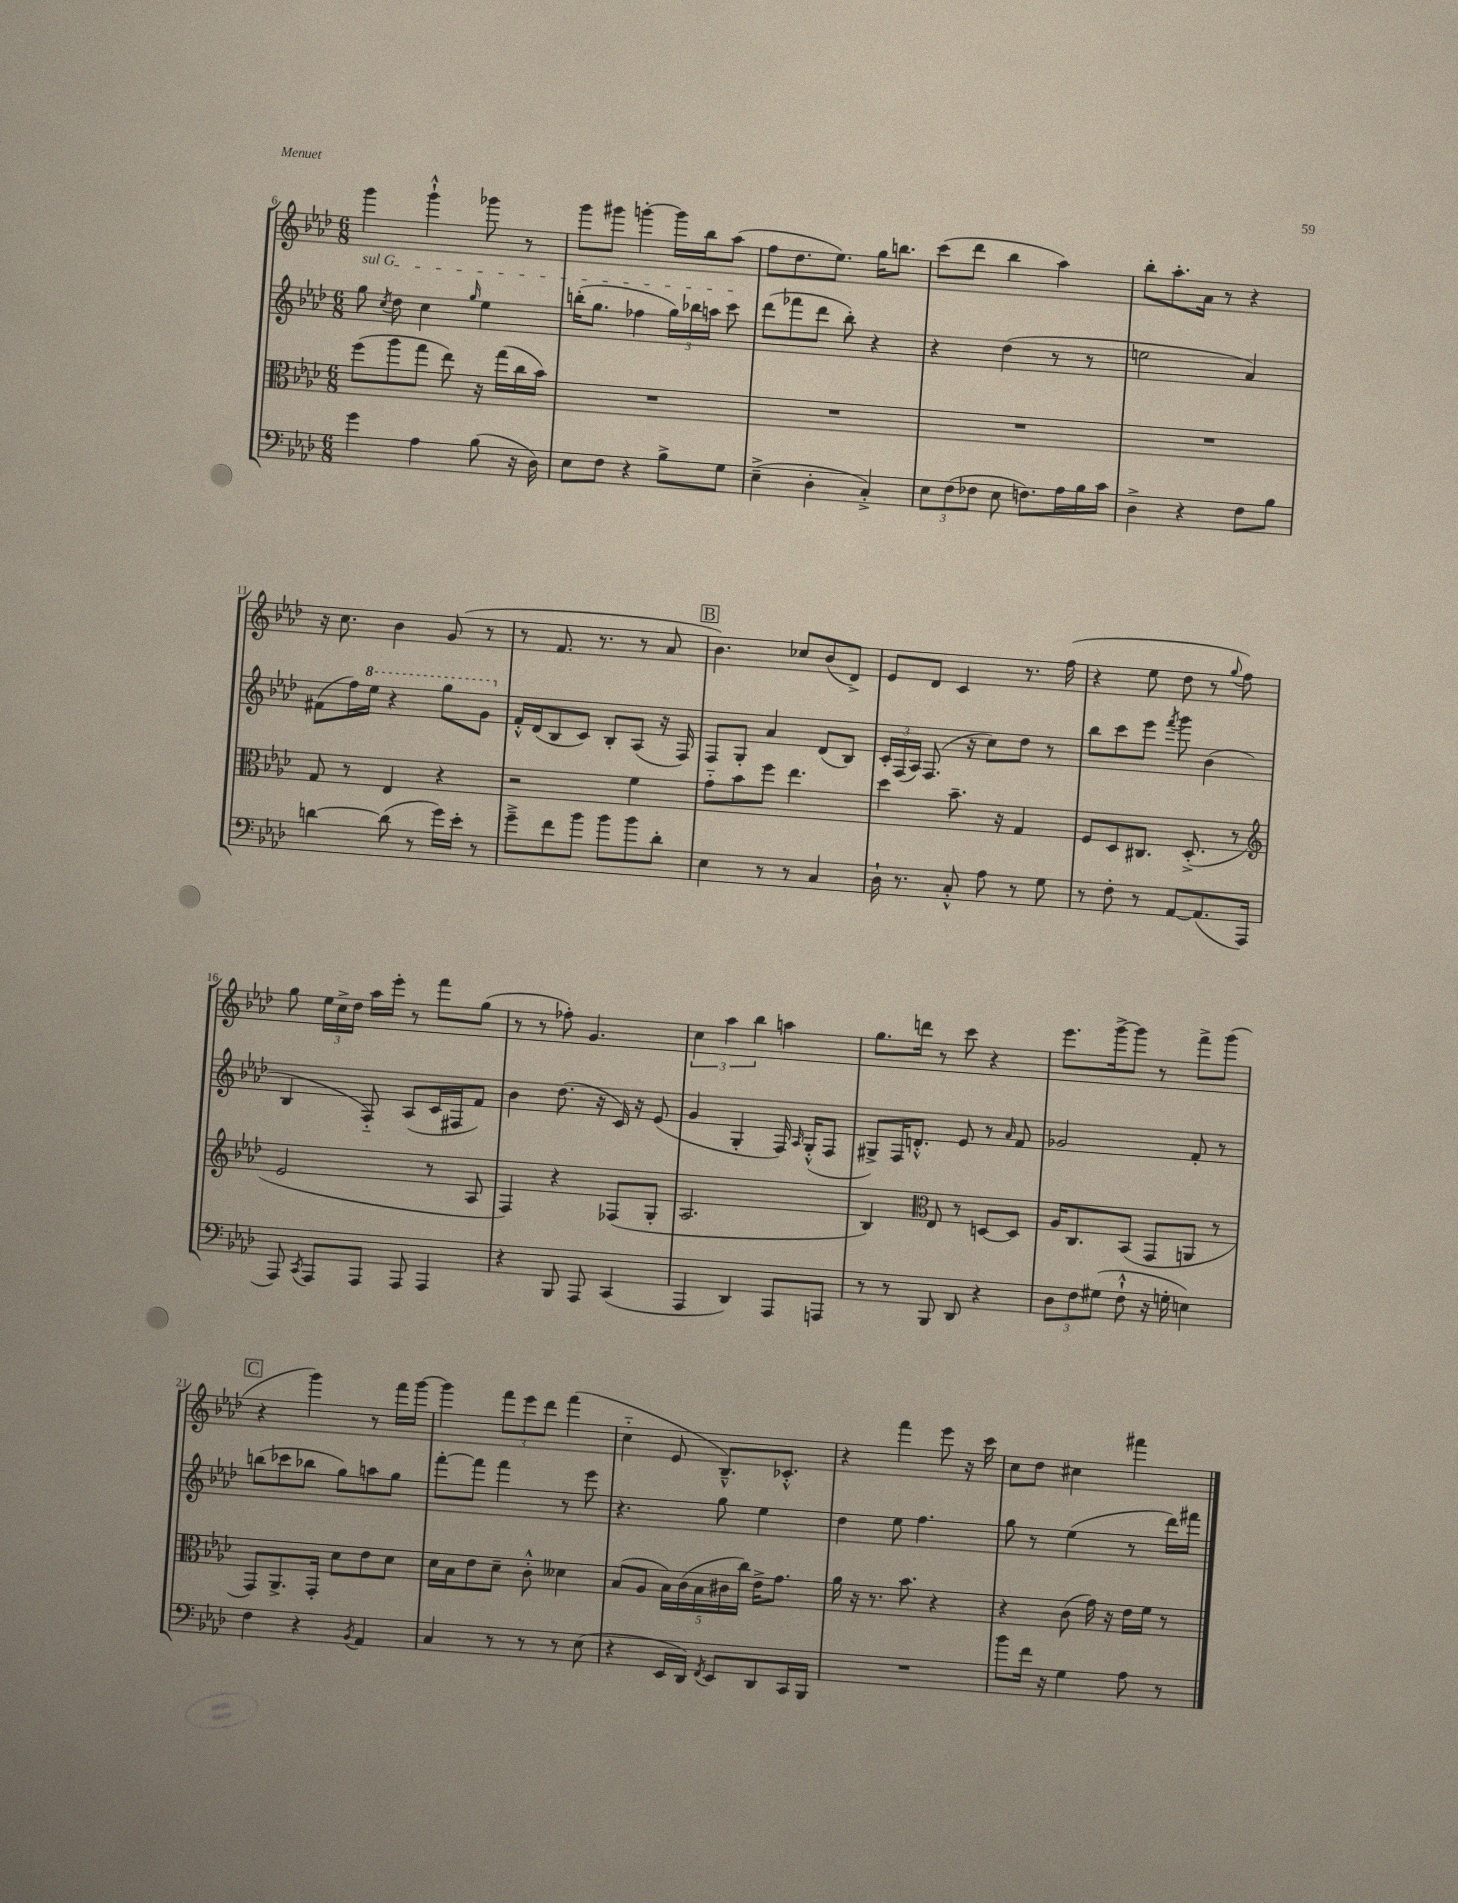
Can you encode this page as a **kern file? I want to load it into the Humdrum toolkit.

**kern	**kern	**kern	**kern
*staff4	*staff3	*staff2	*staff1
*clefF4	*clefC3	*clefG2	*clefG2
*k[b-e-a-d-]	*k[b-e-a-d-]	*k[b-e-a-d-]	*k[b-e-a-d-]
*M6/8	*M6/8	*M6/8	*M6/8
4g\	(8ff\L	8gg\	4ggg\
.	.	8qcc/	.
.	8aa-\	8dd-\	.
4A-\	8gg\J	4cc\	4ggg`^^\
.	8ee-\)	.	.
.	.	16qqgg/	.
(8B-\	16r	4ee-\	8ggg-\
.	(16gg\LL	.	.
16r	16cc\	.	8r
16D-\)	16b-\JJ)	.	.
=	=	=	=
8E-\L	2.r	(16bb'\LK	8ggg\L
.	.	8.gg\J	.
8F\J	.	.	8ggg#\J
4r	.	4ff-\	[4ggg'\
8B-^\L	.	24gg\LL)	16ggg\]LL
.	.	24bb-\	.
.	.	.	16bb-\J
.	.	24aa\JJ	.
8G\J	.	8ccc\	(8aa-\J
=	=	=	=
(4E-~^\	2.r	(8ddd-\L	8ff\L
.	.	8fff-\	8.dd-\
4D-'\	.	8ddd-\J	.
.	.	.	8.ee-\J)
.	.	8bb-'\)	.
4C'^/)	.	4r	16gg\LK
.	.	.	8.bb\J
=	=	=	=
12E-\L	2.r	4r	(8ccc\L
(12F\	.	.	.
.	.	.	8ddd-\J
12F-\J	.	.	.
8E-\	.	(4dd-\	4bb-\
8.F\L)	.	.	.
.	.	8r	4aa-\)
16A-\L	.	.	.
16B-\	.	8r	.
16c\JJ	.	.	.
=	=	=	=
4D-^\	2.r	2ee\	8bb-'\L
.	.	.	8.aa-'\
4r	.	.	.
.	.	.	16a-\Jk
.	.	.	8r
8F\L	.	4a-/)	4r
8B-\J	.	.	.
=	=	=	=
[4d\	8G/	(8f#\L	16r
.	.	.	8.cc\
.	8r	16ff\L)	.
.	.	16eee-\JJ	.
(8d\]	4E-/	4r	4b-\
8r	.	.	.
16g\LL)	4r	8ggg\L	(8g/
16e-'\JJ	.	.	.
8r	.	8gg\J	8r
=	=	=	=
8g~^\L	2r	16f'^^/LL	8r
.	.	(16d-/J	.
8f\	.	8B-/	8.f/
8b-\J	.	8c/J)	.
.	.	.	8.r
8b-\L	.	8B-'/L	.
8b-\	4f\	(8A-/J	8r
8d-'\J	.	16r	8a-/
.	.	16F/)	.
=	=	=	=
4E-\	8g'~\L	8F/L	4.b-\)
.	8b-\	8G'/J	.
8r	8ff\J	4a-/	.
8r	4.ee-\	.	8cc-/L
4C/	.	(8d-/L	(8b-/
.	.	8B-/J)	8d-^/J)
=	=	=	=
16D-`\	4dd-\	24c'/LL	8e-/L
.	.	(24F/	.
8.r	.	.	.
.	.	24A-/JJ)	.
.	.	(8.F/	8d-/J
8C'^^/	8.b-~\	.	4c/
.	.	16r	.
8A-\	.	8cc\L)	.
.	16r	.	.
8r	4G/	8dd-\J	8.r
8G\	.	8r	.
.	.	.	(16ff\
=	=	=	=
8r	8F/L	8bb-\L	4r
8F'\	8D-/	8ccc\	.
8r	8.C#/J	8eee-\J	8ee-\
.	.	8qfff/	.
[8AA-/L	.	8ggg\	8dd-\
.	(8.D-'^/	.	.
(8.AA-/]	.	(4b-\	8r
.	.	.	8qqgg/
.	8r	.	8ff\)
16AAA-/Jk	.	.	.
=	=	=	=
*	*clefG2	*	*
8AAA-/)	2e-/	4B-/	8gg\
8qCC/	.	.	.
8AAA-/L	.	.	24ee-\LL
.	.	.	24cc^\
.	.	.	24dd-\JJ
8AAA-/J	.	8F'~/)	16aa-\LL
.	.	.	16eee-'\JJ
8AAA-/	.	(8A-/L	8r
4AAA-/	8r	16c/L	8fff\L
.	.	16F#/J	.
.	8A-/	8f/J)	(8gg\J
=	=	=	=
4r	4F/)	4b-\	8r
.	.	.	8r
8BBB-/	4r	(8.dd-\	8ff-'\)
8AAA-/	.	.	4.g/
.	.	16r	.
(4CC/	(8F-/L	16c/)	.
.	.	16r	.
.	8G'/J	(8e-/	.
=	=	=	=
4AAA-/	2.A-/	4g/	6cc\
.	.	.	6aa-\
4DD-/)	.	4G'/	.
.	.	.	6bb-\
8AAA-/L	.	16F/)	4aa\
.	.	16qqA-/	.
.	.	(16G'^^/LK	.
8AAA/J	.	8F/J	.
=	=	=	=
8r	4B-/)	8G#^/L)	8.gg\L
8r	.	16F/K	.
.	.	8.d'^^/J	16ddd\Jk
*	*clefC3	*	*
8BBB-/	8E-/	.	8r
8DD-/	8r	8e-/	8ccc\
4r	[8D/L	8r	4r
.	.	16qqa-/	.
.	8D/]J	8f/	.
=	=	=	=
12D-\L	16A-/LK	2g-/	8.eee-\L
.	8.C/	.	.
12F\	.	.	.
(12G#\J	.	.	.
.	.	.	[16ggg^\k
8F`^^\	(8BB-/J	.	8ggg\]J
16r	8GG/L	.	8r
16G'\	.	.	.
4E\)	8AA/J	8f'/	8fff^\L
.	8r	8r	(8ggg\J
=	=	=	=
4F\	8GG/L)	(8bb\L	4r
.	8.AA-^/	8ccc-\	.
4r	.	8bb-\J	4ggg\)
.	16GG'/Jk	.	.
.	8d-\L	8gg\L)	.
8qBB-/	.	.	.
4AA-/	8e-\	8aa\	8r
.	8d-\J	8gg\J	16fff\LL
.	.	.	[16ggg\JJ
=	=	=	=
4C/	16d-\LL	[8fff'\L	4ggg\]
.	16B-\J	.	.
.	8e-\	8fff\]J	.
8r	8d-~\J	4fff\	12fff\L
.	.	.	12eee-\
8r	8c'^^\	.	.
.	.	.	12ddd-\J
8r	4d--\	8r	(4fff\
(8E-\	.	8eee-\	.
=	=	=	=
4r	(8B-/L	4.r	4cc'~\
.	8A-/J	.	.
16EE-/LL	20B-\LL)	.	8e-/
.	(20c\	.	.
16DD-/JJ)	.	.	.
.	20B-\	.	.
8qFF/	.	.	.
8EE-/L	.	8gg\	8.B-~^^/L)
.	20c#\	.	.
.	20cc\JJ)	.	.
8DD-/	16e-^\LK	4ee-\	.
.	8.g\J	.	8.c-'^^/J
16CC/L	.	.	.
16BBB-/JJ	.	.	.
=	=	=	=
2.r	16a-\	4dd-\	4r
.	16r	.	.
.	8.r	.	.
.	.	8ee-\	4fff\
.	8.b-\	.	.
.	.	4.ff\	.
.	4r	.	8eee-\
.	.	.	16r
.	.	.	16ccc\
=	=	=	=
8b-\L	4r	8gg\	8cc\L
16f\Jk	.	8r	8dd-\J
16r	.	.	.
4G\	(8c\	(4ee-\	4cc#\
.	16g\)	.	.
.	16r	.	.
8A-\	16e-\LL	8r	4fff#\
.	16f\JJ	.	.
8r	8r	16ddd-\LL)	.
.	.	16fff#\JJ	.
==	==	==	==
*-	*-	*-	*-
